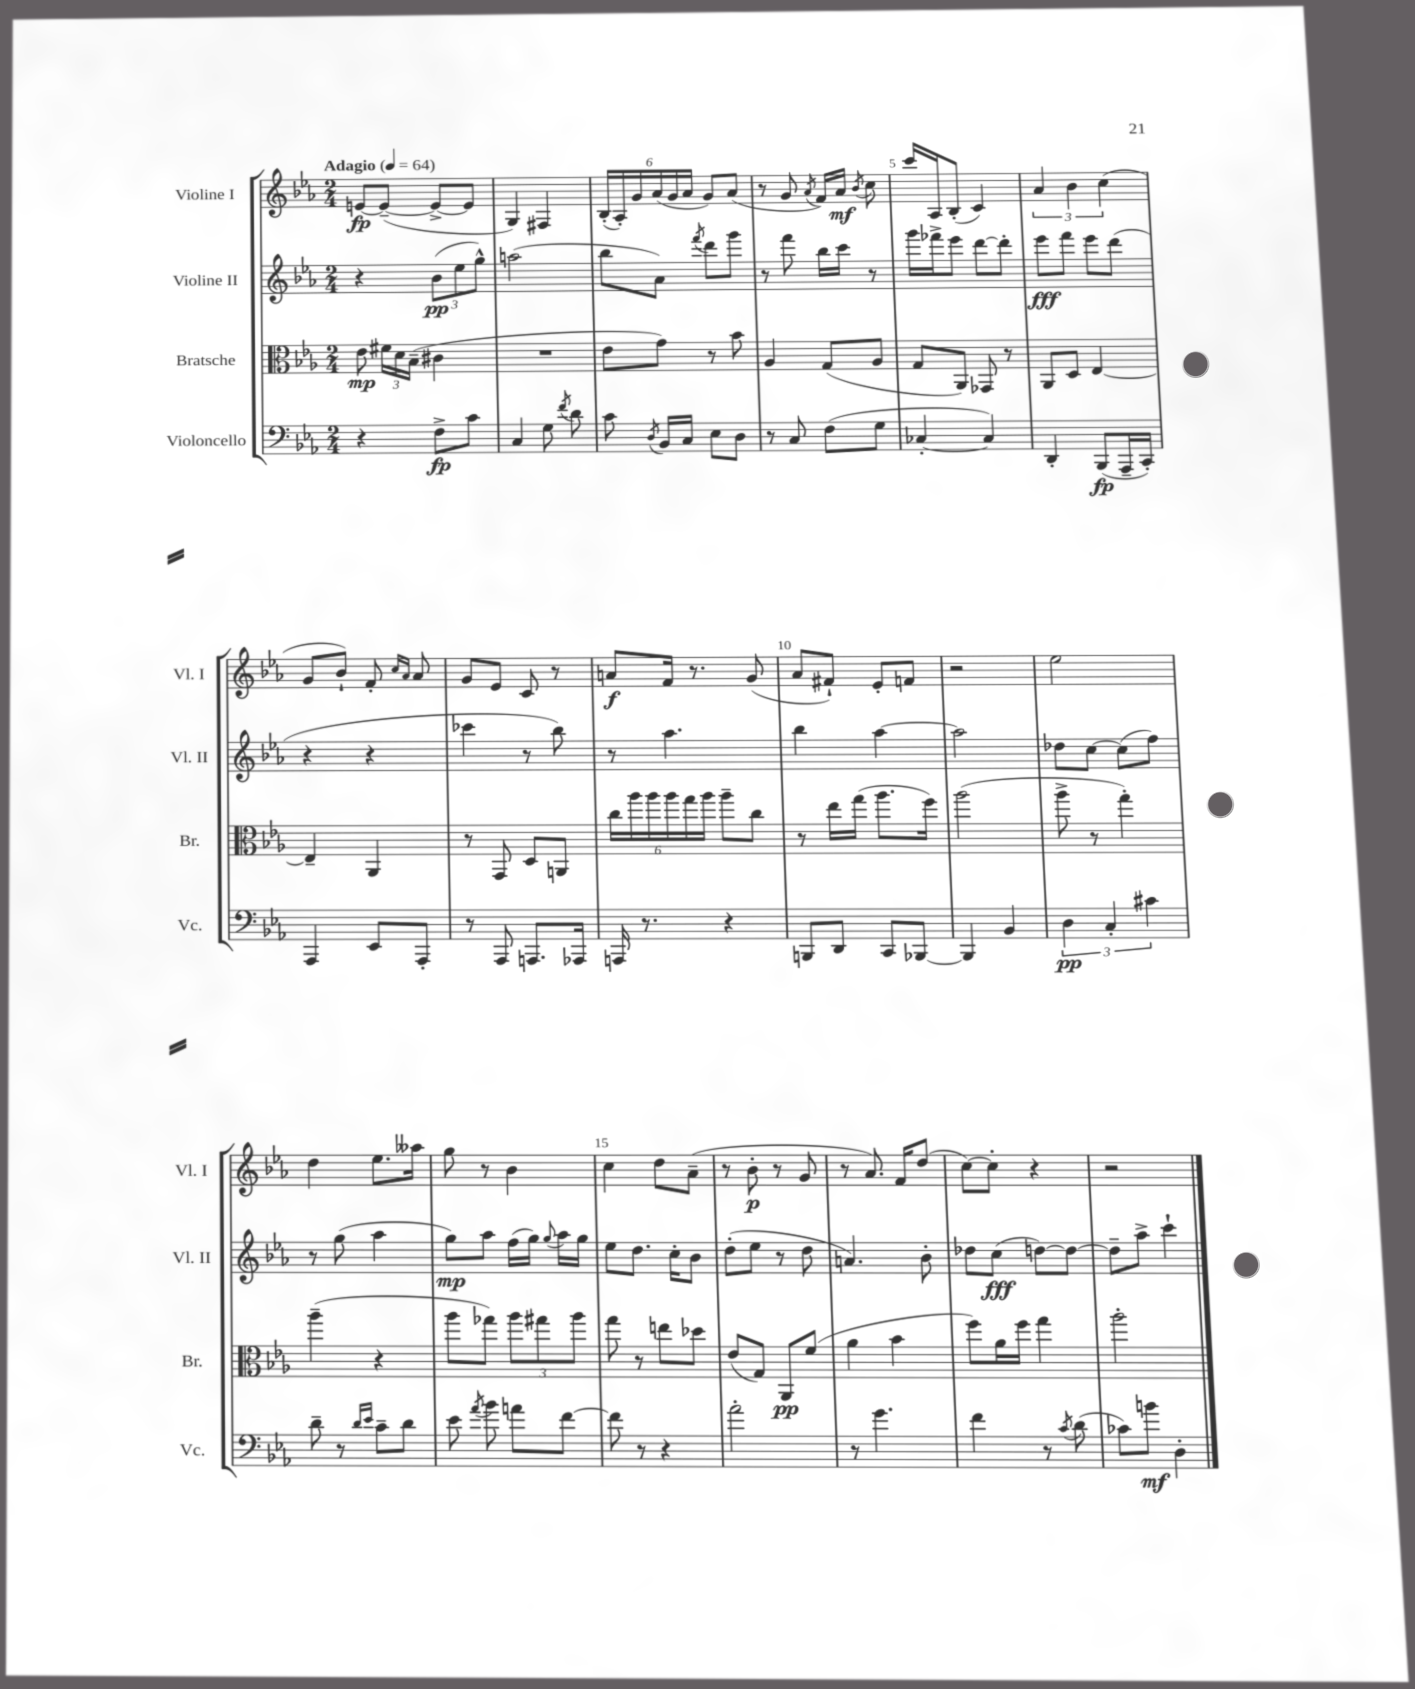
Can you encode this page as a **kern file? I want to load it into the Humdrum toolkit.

**kern	**kern	**kern	**kern
*staff4	*staff3	*staff2	*staff1
*clefF4	*clefC3	*clefG2	*clefG2
*k[b-e-a-]	*k[b-e-a-]	*k[b-e-a-]	*k[b-e-a-]
*M2/4	*M2/4	*M2/4	*M2/4
*MM64	*MM64	*MM64	*MM64
4r	8e-	4r	[8e
.	24f#	.	(8e~_
.	24d	.	.
.	(24B-~	.	.
8F^	4c#	(12b-	8e^_
.	.	12ee-	.
8c	.	.	8e]
.	.	12gg^^)	.
=	=	=	=
4C	2r	(2aa	4G)
8G	.	.	4F#
8qf	.	.	.
8d	.	.	.
=	=	=	=
8c	8e-	8bb-	(24B-'
.	.	.	24A-')
.	.	.	24g
8qD	.	.	.
16BB-	8g)	8a-)	(24a-
.	.	.	24g
16C	.	.	.
.	.	.	24a-
.	.	8qfff	.
8E-	8r	8ddd	8g)
8D	8b-	8ggg	(8a-
=	=	=	=
8r	4A-	8r	8r
8C	.	8fff	8g
.	.	.	8qa-
(8F	(8G	16bb-	16f)
.	.	16ccc	16a-
.	.	.	8qb-
8G	8A-	8r	8cc
=	=	=	=
[4C-'	8G	16ggg	16ccc
.	.	16fff-^	16A-
.	8AA-)	8eee-	(8B-'
4C-])	8GG-	[8ddd	4c)
.	8r	8ddd']	.
=	=	=	=
4DD'	8AA-	8eee-	6a-
.	8D	8fff	.
.	.	.	6b-
(8BBB-	[4E-	8eee-	.
.	.	.	(6cc
16AAA-~	.	(8ddd	.
16CC')	.	.	.
=	=	=	=
4AAA-	4E-~]	4r	8g
.	.	.	8b-`)
8EE-	4AA-	4r	8f'
.	.	.	16qqcc
.	.	.	16qqa-
8AAA-'	.	.	8a-
=	=	=	=
8r	8r	4ccc-	8g
8AAA-	8GG	.	8e-
8.AAA	8D	8r	8c
.	8AA	8bb-)	8r
16AAA-	.	.	.
=	=	=	=
16AAA	24cc	8r	8a
.	24aa-	.	.
8.r	.	.	.
.	24aa-	.	.
.	24aa-	4.aa-	16f
.	24gg	.	.
.	.	.	8.r
.	24aa-	.	.
4r	8aa-~	.	.
.	8cc	.	(8g
=	=	=	=
8BBB	8r	4bb-	8a-
8DD	16ee-	.	8f#`)
.	(16gg	.	.
8CC	8.aa-	[4aa-	8e-'
[8BBB-	.	.	8f
.	16ff)	.	.
=	=	=	=
4BBB-]	(2aa-	2aa-]	2r
4BB-	.	.	.
=	=	=	=
6D	8aa-^	8dd-	2ee-
.	8r	[8cc	.
6C'	.	.	.
.	4gg')	(8cc]	.
6c#	.	.	.
.	.	8ff)	.
=	=	=	=
8d~	(4aa-~	8r	4dd
8r	.	(8gg	.
16qqd	.	.	.
16qqe-	.	.	.
8c~	4r	4aa-	8.ee-
8d	.	.	.
.	.	.	16aa--
=	=	=	=
8e-	8aa-	8gg)	8gg
8qa-	.	.	.
8b-	8gg-)	8aa-	8r
8a	12aa-	(16ff	4b-
.	.	16gg)	.
.	12gg#	.	.
.	.	8qqgg	.
[8f	.	16aa-	.
.	12aa-	.	.
.	.	16gg	.
=	=	=	=
8f]	8gg	8ee-	4cc
8r	8r	8.dd	.
4r	8ee	.	8dd
.	.	16cc'	.
.	8dd-	8b-	(8a-~
=	=	=	=
2a-'	(8e-	(8dd'	8r
.	8G)	8ee-	8b-'
.	8AA-	8r	8r
.	(8f	8dd	8g
=	=	=	=
8r	4a-	4.a)	8r
4.g	.	.	8.a-)
.	4b-	.	.
.	.	.	16f
.	.	8b-'	(8dd
=	=	=	=
4f	8ff)	8dd-	[8cc)
.	16a-	(8cc	8cc']
.	16ff	.	.
8r	4gg	[8dd)	4r
8qc	.	.	.
(8d	.	8dd_	.
=	=	=	=
8c-)	2aa-'	8dd~]	2r
8b	.	8aa-^	.
4D'	.	4ccc`	.
==	==	==	==
*-	*-	*-	*-
